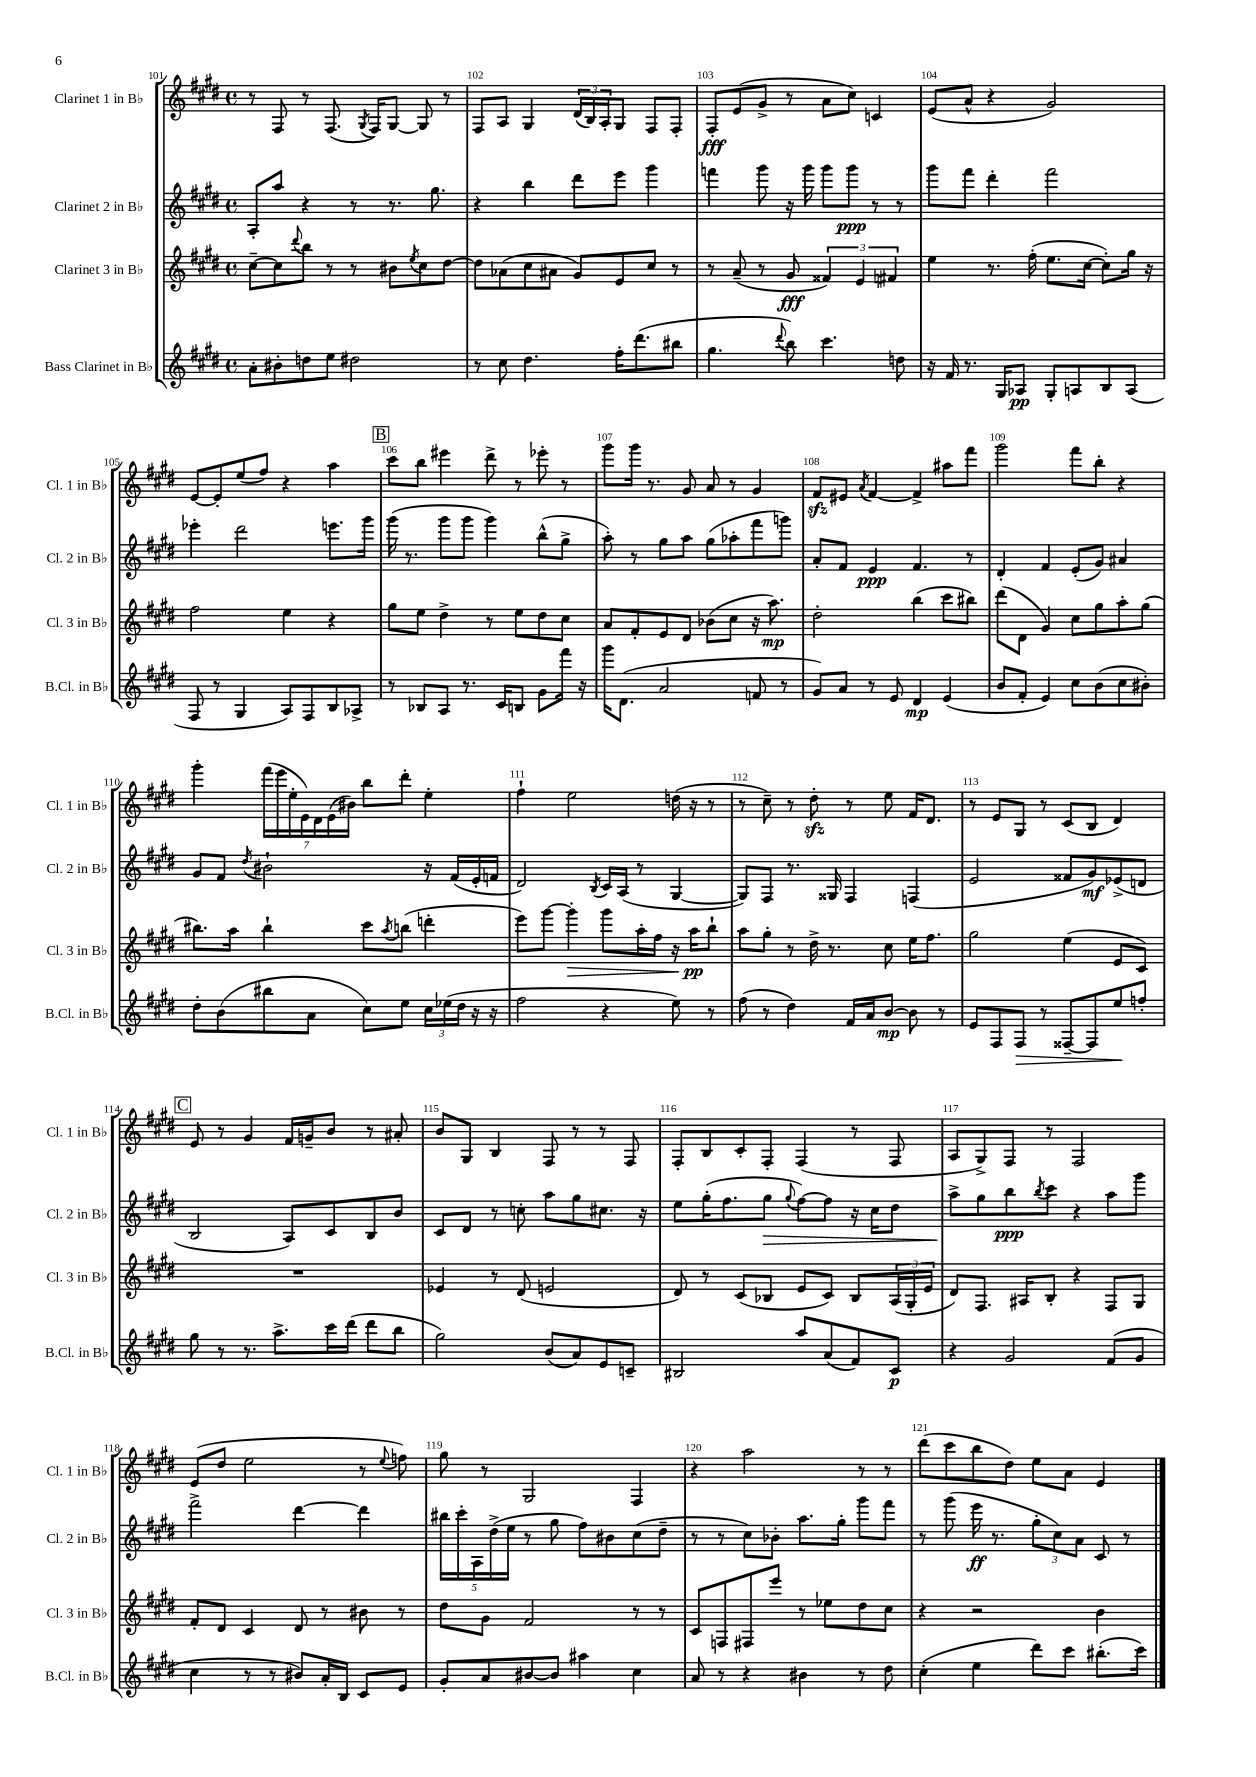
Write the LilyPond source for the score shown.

<<
\new StaffGroup <<
\new Staff = "s0" \with { instrumentName = "Clarinet 1 in Bb" shortInstrumentName = "Cl. 1 in Bb" } {
    \clef treble \key e \major \defaultTimeSignature \time 4/4
    r8 fis8 r8 fis8.( \acciaccatura { gis8 } fis16) gis8~ gis8 r8 |
    fis8 a8 gis4 \tuplet 3/2 { dis'16( b16) a16-. } gis8 fis8 fis8-. |
    fis8-.\fff e'8( gis'8-> r8 a'8 cis''8) c'4 |
    e'8( a'8-^ r4 gis'2) |
    e'8~ e'8-. e''8( fis''8) r4 a''4 |
    \mark \markup { \box "B" } cis'''8 b''8 eis'''4 dis'''8-> r8 ees'''8-. r8 |
    gis'''8 gis'''16 r8. gis'8 a'8 r8 gis'4 |
    fis'8\sfz eis'8 \acciaccatura { a'8 } fis'4~ fis'4-> ais''8 fis'''8 |
    gis'''2 fis'''8 b''8-. r4 |
    gis'''4-. \tuplet 7/4 { fis'''16( e'''16 e''16-. e'16) dis'16 e'16( bis'16) } b''8 dis'''8-. e''4-. |
    fis''4-! e''2 d''16( r16 r8 |
    r8 cis''8--) r8 dis''8-.\sfz r8 e''8 fis'16 dis'8. |
    r8 e'8 gis8 r8 cis'8( b8 dis'4) |
    \mark \markup { \box "C" } e'8 r8 gis'4 fis'16 g'16-- b'8 r8 ais'8-. |
    b'8 gis8 b4 fis8 r8 r8 fis8 |
    fis8-. b8 cis'8-. fis8-. fis4( r8 fis8 |
    a8 gis8->) fis8 r8 fis2 |
    e'8( dis''8 e''2 r8 \appoggiatura { e''8 } f''8) |
    gis''8 r8 gis2 fis4 |
    r4 a''2 r8 r8 |
    dis'''8( cis'''8 b''8 dis''8) e''8 a'8 e'4 \bar "|." |
}
\new Staff = "s1" \with { instrumentName = "Clarinet 2 in Bb" shortInstrumentName = "Cl. 2 in Bb" } {
    \clef treble \key e \major \defaultTimeSignature \time 4/4
    a8-. a''8 r4 r8 r8. gis''8. |
    r4 b''4 dis'''8 e'''8 gis'''4 |
    f'''4 gis'''8 r16 gis'''16 gis'''8 gis'''8\ppp r8 r8 |
    gis'''8 fis'''8 dis'''4-. fis'''2 |
    ees'''4-. dis'''2 e'''8. gis'''16 |
    \mark \markup { \box "B" } gis'''16( r8. gis'''8 gis'''8 gis'''4) b''8-^( gis''8-> |
    a''8-.) r8 gis''8 a''8 gis''8( aes''8-. fis'''8 g'''8) |
    a'8-. fis'8 e'4\ppp fis'4. r8 |
    dis'4-. fis'4 e'8-.( gis'8) ais'4 |
    gis'8 fis'8 \acciaccatura { dis''8 } bis'2-! r16 fis'16( e'16-. f'16 |
    dis'2) \acciaccatura { b8 } cis'16 a16( r8 gis4~ |
    gis8) fis8 r8. gisis16 fis4 f4( |
    e'2 fisis'8 gis'8\mf) ees'8->( d'8 |
    \mark \markup { \box "C" } b2 a8) cis'8 b8 b'8 |
    cis'8 dis'8 r8 c''8-. a''8 gis''8 cis''8. r16 |
    e''8 gis''16-.( fis''8. gis''8\> \appoggiatura { gis''8 } fis''8~) fis''8 r16 cis''16 dis''8 |
    a''8->\! gis''8 b''8\ppp \acciaccatura { b''8 } cis'''8 r4 a''8 gis'''8 |
    fis'''2-> dis'''4~ dis'''4 |
    \tuplet 5/4 { bis''16 cis'''16-. a16 dis''16->( e''16 } r8 gis''8 fis''8) bis'8 cis''8( dis''8-- |
    r8 r8 cis''8) bes'8-. a''8. gis''16-. gis'''8 fis'''8 |
    r8 gis'''8( e'''16\ff r8. \tuplet 3/2 { gis''8-. cis''8) a'8 } cis'8 r8 \bar "|." |
}
\new Staff = "s2" \with { instrumentName = "Clarinet 3 in Bb" shortInstrumentName = "Cl. 3 in Bb" } {
    \clef treble \key e \major \defaultTimeSignature \time 4/4
    cis''8~-- cis''8 \appoggiatura { dis'''8 } b''8 r8 r8 bis'8 \acciaccatura { e''8 } cis''8 dis''8~ |
    dis''8 aes'8( cis''8 ais'8 gis'8) e'8 cis''8 r8 |
    r8 a'8--( r8 gis'8\fff \tuplet 3/2 { fisis'4) e'4 fis'4 } |
    e''4 r8. fis''16-.( e''8. cis''16~ cis''8-.) gis''16 r16 |
    fis''2 e''4 r4 |
    \mark \markup { \box "B" } gis''8 e''8 dis''4-> r8 e''8 dis''8 cis''8 |
    a'8 fis'8-. e'8 dis'8 bes'8( cis''8 r16 a''8.\mp) |
    dis''2-. b''4( cis'''8 bis''8) |
    dis'''8( dis'8 gis'4) cis''8 gis''8 a''8-. gis''8( |
    bis''8.) a''16 bis''4-! cis'''8 \acciaccatura { a''8 } b''8( d'''4-. |
    e'''8) gis'''8~ gis'''4-.\> gis'''8 a''16-. fis''16 r16 a''16\pp\! b''8-! |
    a''8 gis''8-. r8 dis''16-> r8. cis''8 e''16 fis''8. |
    gis''2 e''4( e'8 cis'8) |
    \mark \markup { \box "C" } R1 |
    ees'4 r8 dis'8( e'2 |
    dis'8) r8 cis'8( bes8 e'8 cis'8) bes8 \tuplet 3/2 { a16( gis16-. e'16 } |
    dis'8) fis8. ais16 b8-. r4 fis8 gis8 |
    fis'8-. dis'8 cis'4 dis'8 r8 bis'8 r8 |
    dis''8 gis'8 fis'2 r8 r8 |
    cis'8 f8 fis8 e'''8 r8 ees''8 dis''8 cis''8 |
    r4 r2 b'4 \bar "|." |
}
\new Staff = "s3" \with { instrumentName = "Bass Clarinet in Bb" shortInstrumentName = "B.Cl. in Bb" } {
    \clef treble \key e \major \defaultTimeSignature \time 4/4
    a'8-. bis'8-. d''8 e''8 dis''2 |
    r8 cis''8 dis''4. fis''16-. dis'''8.( bis''8 |
    gis''4. \appoggiatura { dis'''8 } b''8) cis'''4. d''8 |
    r16 fis'16 r8. gis16 aes8\pp gis8-. a8 b8 a8( |
    fis8 r8 gis4 a8) fis8 b8 aes8-> |
    \mark \markup { \box "B" } r8 bes8 a8 r8. cis'16 b8 gis'8 fis'''16 r16 |
    gis'''16 dis'8.( a'2 f'8 r8 |
    gis'8) a'8 r8 e'8 dis'4\mp e'4( |
    b'8 fis'8-. e'4) cis''8 b'8( cis''8 bis'8-.) |
    dis''8-. b'8( bis''8 a'8 cis''8) e''8 \tuplet 3/2 { cis''16 ees''16( dis''16 } r16 r16 |
    fis''2 r4 e''8) r8 |
    fis''8( r8 dis''4) fis'16 a'16 b'8~\mp b'8 r8 |
    e'8 fis8 fis8\> r8 fisis8~-- fisis8 e''8\! f''8-. |
    \mark \markup { \box "C" } gis''8 r8 r8. a''8.-> cis'''16 dis'''16( dis'''8 b''8 |
    gis''2) b'8( a'8) e'8 c'8-- |
    bis2 a''8 a'8( fis'8) cis'8\p |
    r4 gis'2 fis'8( gis'8 |
    cis''4 r8 r8 bis'8) a'16-. b16 cis'8 e'8 |
    gis'8-. a'8 bis'8~ bis'8 ais''4 cis''4 |
    a'8 r8 r4 bis'4 r8 dis''8 |
    cis''4-.( e''4 dis'''8) cis'''8 bis''8.-.( cis'''16) \bar "|." |
}
>>
>>
\layout { \context { \Score currentBarNumber = #101 \override BarNumber.break-visibility = ##(#f #t #t) barNumberVisibility = #all-bar-numbers-visible } }
